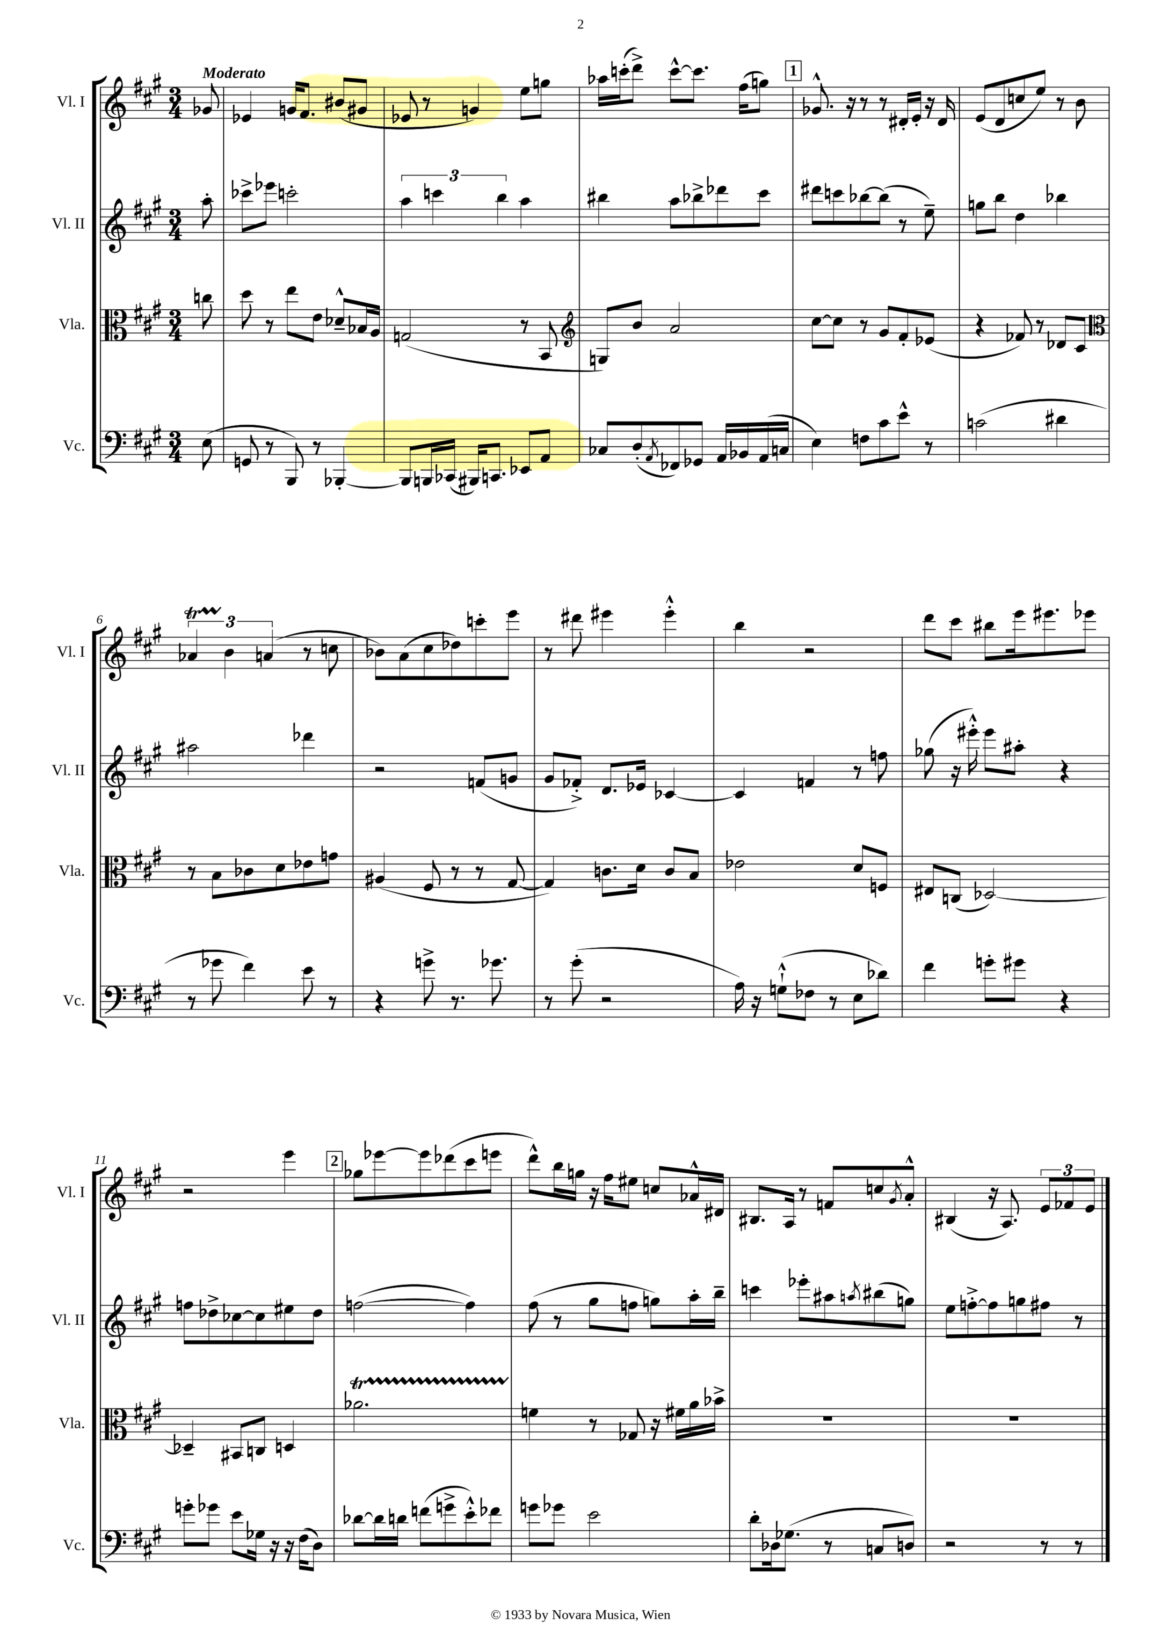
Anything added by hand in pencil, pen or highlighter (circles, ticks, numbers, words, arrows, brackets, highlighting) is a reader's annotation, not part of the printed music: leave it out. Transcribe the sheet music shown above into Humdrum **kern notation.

**kern	**kern	**kern	**kern
*staff4	*staff3	*staff2	*staff1
*clefF4	*clefC3	*clefG2	*clefG2
*k[f#c#g#]	*k[f#c#g#]	*k[f#c#g#]	*k[f#c#g#]
*M3/4	*M3/4	*M3/4	*M3/4
(8E\	8cc\	8aa'\	8g-/
=	=	=	=
8GG/	8dd\	8ccc-^\L	4e-/
8r	8r	8eee-\J	.
8BBB/)	8ee\L	2ccc'\	16g/LK
.	.	.	8.f#/J
8r	8e\J	.	.
[4BBB-'/	8d-~^^/L	.	(8b#/L
.	16B-/L	.	8g#/J
.	16A/JJ	.	.
=	=	=	=
8BBB-/]L	(2G/	6aa\	8e-/
16BBB/L	.	.	8r
.	.	6ccc\	.
(16CC-/JJ	.	.	.
16BBB#/LK)	.	.	4g/)
8.CC/J	.	.	.
.	.	6bb\	.
8EE-/L	8r	4aa\	8ee\L
8AA/J	8BB/	.	8gg\J
=	=	=	=
*	*clefG2	*	*
8C-/L	8G/L)	4bb#\	16aa-\LL
.	.	.	(16ccc'\J
(8D'/	8b/J	.	8ddd^\J)
8qAA/	.	.	.
8FF-/)	2a/	8aa\L	[8ccc^^\L
8GG-/J	.	8bb-^\	8.ccc\]J
16AA/LL	.	8ddd-\	.
16BB-/	.	.	(16ff#\LK
(16AA/	.	8ccc#\J	8gg\J)
16C/JJ	.	.	.
=	=	=	=
4E\)	[8cc#\L	8ddd#\L	8.g-^^/
.	8cc#\]J	8ccc\	.
.	.	.	16r
8F\L	8r	[8bb-\	8r
8c#\	8g#/L	(8bb-\]J	8r
8e^^\J	8f#'/	8r	16d#'/LL
.	.	.	16e'/JJ
8r	(8e-/J	8ee~\)	16r
.	.	.	16d#/
=	=	=	=
(2c\	4r	8gg\L	(8e/L
.	.	8bb\J	8d/
.	8f-/)	4dd\	8cc/
.	8r	.	8ee/J)
4d#\	8d-/L	4bb-\	8r
.	8c#/J	.	8b\
=	=	=	=
*	*clefC3	*	*
8r	8r	2aa#\	6a-/
8g-\	8B\L	.	.
.	.	.	6b\
4f#\)	8c-\	.	.
.	.	.	(6a/
.	8d\	.	.
8e\	8e-\	4ddd-\	8r
8r	8g\J	.	8cc\
=	=	=	=
4r	(4A#/	2r	8b-\L)
.	.	.	(8a\
8g^\	8F#/	.	8cc#\
8.r	8r	.	8dd-\)
.	8r	(8f/L	8ccc'\
8.g-\	.	.	.
.	[8G#/	8g/J	8eee\J
=	=	=	=
8r	4G#/])	8g#/L	8r
(8g#'\	.	8f-'^/J)	8ddd#\
2r	8.c\L	8.d/L	4eee#\
.	16d\Jk	16e-/Jk	.
.	8c/L	[4c-/	4eee#'^^\
.	8B/J	.	.
=	=	=	=
16A\)	2e-\	4c-/]	4bb\
16r	.	.	.
(8G`^^\L	.	.	.
8F-\J	.	4f/	2r
8r	.	.	.
8E\L	8d/L	8r	.
8d-\J)	8F/J	8ff\	.
=	=	=	=
4f#\	8E#/L	(8gg-\	8ddd\L
.	(8C/J	16r	8ccc#\J
.	.	16eee#'^^\)	.
8g'\L	[2D-/)	8eee#\L	8bb#\L
8g#\J	.	8aa#'\J	16eee\k
.	.	.	8.eee#\
4r	.	4r	.
.	.	.	8eee-\J
=	=	=	=
8g'\L	4D-~/]	8ff\L	2r
8g-\J	.	8dd-^\	.
8e\L	8BB#/L	[8cc-\	.
16G-\Jk	8C/J	8cc-\]	.
16r	.	.	.
16r	4D/	8ee#\	4eee\
(16F#\LK	.	.	.
8D\J)	.	8dd-\J	.
=	=	=	=
[8d-\L	2.a-\	([2ff\	8gg-\L
16d-\]L	.	.	[8eee-\
16d\JJ	.	.	.
(8f\L	.	.	8eee-\]
8g^\	.	.	(8ddd-\
8e'^^\)	.	4ff\])	8ccc#\
8f-\J	.	.	8eee\J
=	=	=	=
8g\L	4f\	(8ff#\	8ddd^^\L)
8g-\J	.	8r	16bb\L
.	.	.	16gg\JJ
2e\	8r	8gg#\L	16r
.	.	.	16ff#\LK
.	8G-/	8ff\J	8ee#\J
.	16r	8gg\L)	8cc/L
.	16f#\LL	.	.
.	16a\	16aa'\L	16a-^^/L
.	16b-^\JJ	16bb~\JJ	16d#/JJ
=	=	=	=
8d'\L	2.r	4ccc\	8.B#/L
16D-\k	.	.	.
(8.G-\J	.	.	16A/Jk
.	.	8eee-'\L	8r
8r	.	8aa#\	8f/L
.	.	8qaa/	.
8C/L	.	(8bb#\	8cc/
.	.	.	8qg#/
8D/J)	.	8gg\J)	8a'^^/J
=	=	=	=
2r	2.r	8ee\L	(4B#/
.	.	[8ff'^\	.
.	.	8ff\]	16r
.	.	.	8.A/)
.	.	8gg\	.
8r	.	8ff#\J	12e/L
.	.	.	12f-/
8r	.	8r	.
.	.	.	12e/J
==	==	==	==
*-	*-	*-	*-
